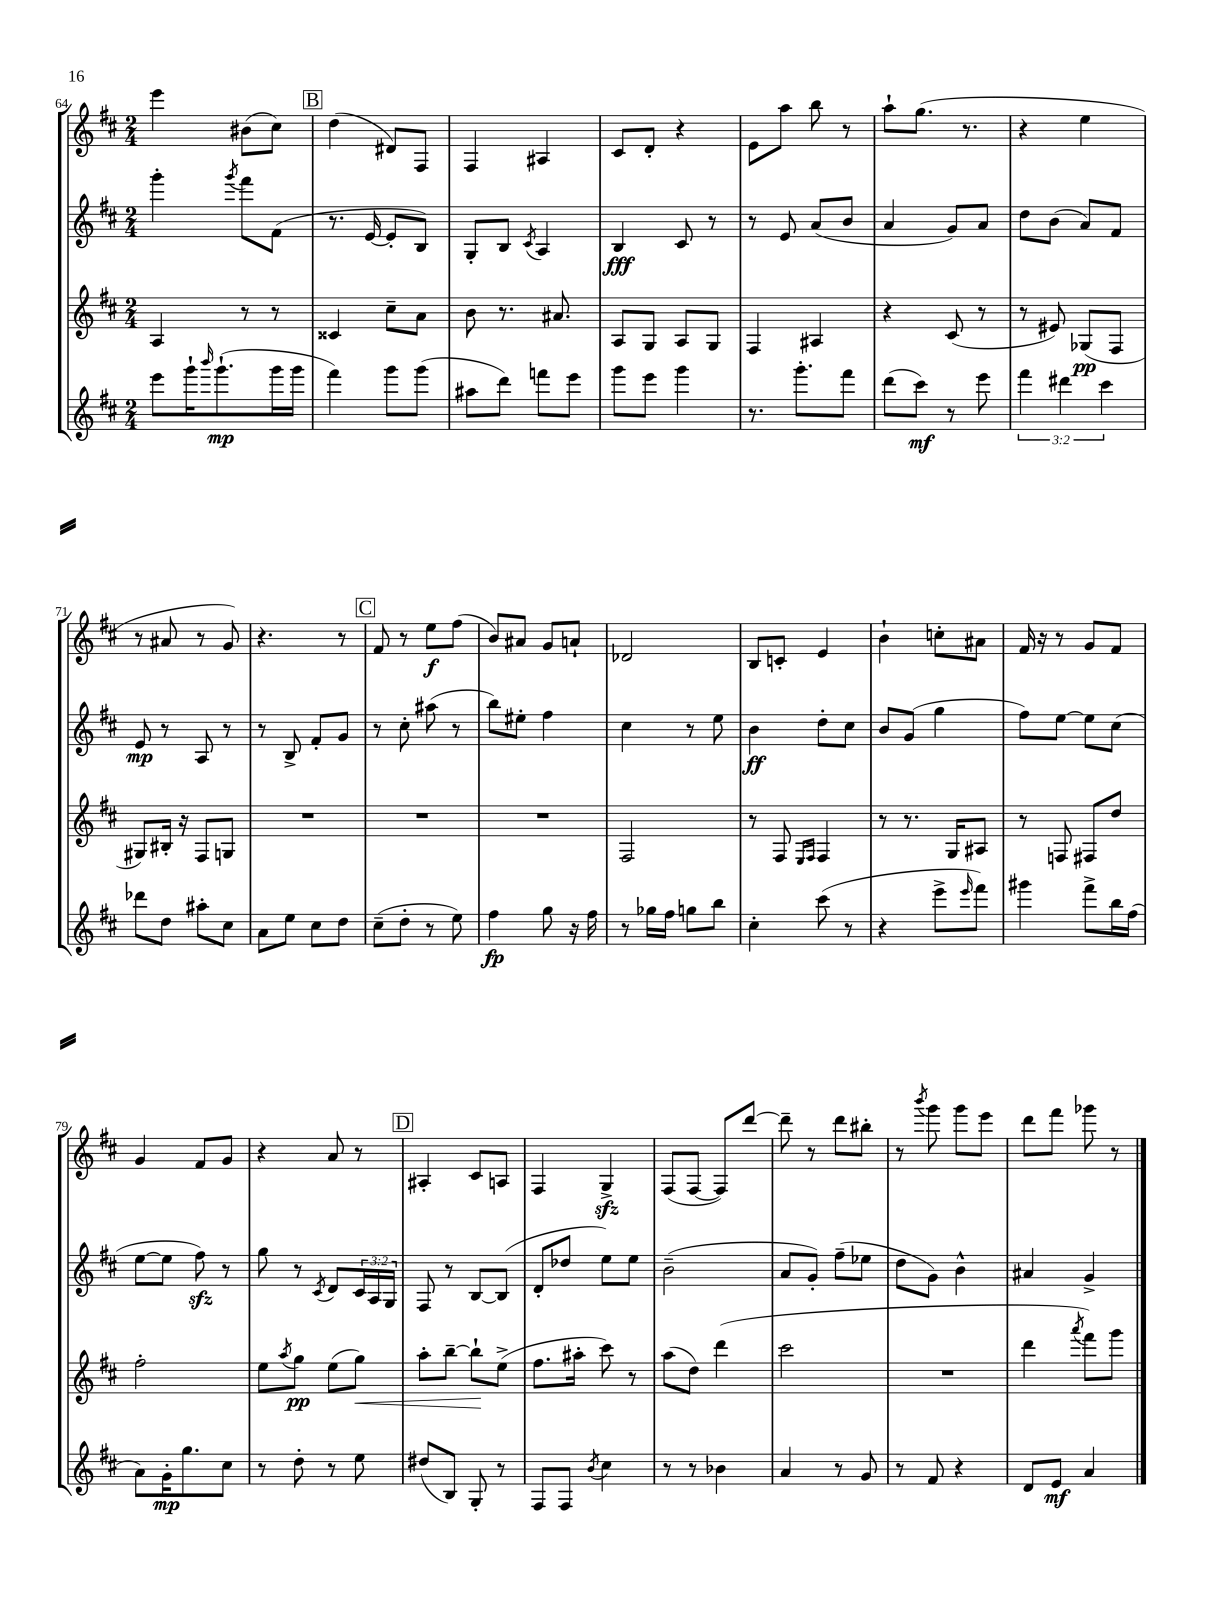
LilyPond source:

<<
\new StaffGroup <<
\new Staff = "s0" {
    \clef treble \key d \major \numericTimeSignature \time 2/4
    e'''4 bis'8( cis''8) |
    \mark \markup { \box "B" } d''4( dis'8) fis8 |
    fis4 ais4 |
    cis'8 d'8-. r4 |
    e'8 a''8 b''8 r8 |
    a''8-! g''8.( r8. |
    r4 e''4 |
    r8 ais'8 r8 g'8) |
    r4. r8 |
    \mark \markup { \box "C" } fis'8 r8 e''8\f fis''8( |
    b'8) ais'8 g'8 a'8-! |
    des'2 |
    b8 c'8-. e'4 |
    b'4-! c''8-. ais'8 |
    fis'16 r16 r8 g'8 fis'8 |
    g'4 fis'8 g'8 |
    r4 a'8 r8 |
    \mark \markup { \box "D" } ais4-. cis'8 a8 |
    fis4 g4->\sfz |
    fis8( fis8~ fis8) d'''8~ |
    d'''8-- r8 d'''8 bis''8-. |
    r8 \acciaccatura { b'''8 } g'''8 g'''8 e'''8 |
    d'''8 fis'''8 ges'''8 r8 \bar "|." |
}
\new Staff = "s1" {
    \clef treble \key d \major \numericTimeSignature \time 2/4 \override Staff.TupletNumber.text = #tuplet-number::calc-fraction-text
    g'''4-. \acciaccatura { g'''8 } fis'''8 fis'8( |
    \mark \markup { \box "B" } r8. e'16~ e'8-. b8) |
    g8-. b8 \acciaccatura { cis'8 } a4 |
    b4\fff cis'8 r8 |
    r8 e'8 a'8( b'8 |
    a'4 g'8) a'8 |
    d''8 b'8( a'8) fis'8 |
    e'8\mp r8 a8 r8 |
    r8 b8-> fis'8-. g'8 |
    \mark \markup { \box "C" } r8 cis''8-. ais''8( r8 |
    b''8) eis''8-. fis''4 |
    cis''4 r8 e''8 |
    b'4\ff d''8-. cis''8 |
    b'8 g'8( g''4 |
    fis''8) e''8~ e''8 cis''8( |
    e''8~ e''8 fis''8\sfz) r8 |
    g''8 r8 \acciaccatura { cis'8 } d'8 \tuplet 3/2 { cis'16 a16 g16 } |
    \mark \markup { \box "D" } fis8 r8 b8~ b8( |
    d'8-. des''8 e''8) e''8 |
    b'2--( |
    a'8 g'8-.) fis''8--( ees''8 |
    d''8 g'8) b'4-^ |
    ais'4 g'4-> \bar "|." |
}
\new Staff = "s2" {
    \clef treble \key d \major \numericTimeSignature \time 2/4
    a4 r8 r8 |
    \mark \markup { \box "B" } cisis'4 cis''8-- a'8 |
    b'8 r8. ais'8. |
    a8 g8 a8 g8 |
    fis4 ais4 |
    r4 cis'8( r8 |
    r8 eis'8) ges8\pp( fis8 |
    gis8) bis16-. r16 fis8 g8 |
    R2 |
    \mark \markup { \box "C" } R2 |
    R2 |
    fis2 |
    r8 fis8 \grace { e16 fis16 } fis4 |
    r8 r8. g16 ais8 |
    r8 f8 fis8 d''8 |
    fis''2-. |
    e''8 \acciaccatura { a''8 } g''8\pp e''8( g''8\<) |
    \mark \markup { \box "D" } a''8-. b''8~-- b''8-!\! e''8->( |
    fis''8. ais''16-. cis'''8) r8 |
    a''8( d''8) d'''4( |
    cis'''2 |
    R2 |
    d'''4 \acciaccatura { a'''8 } fis'''8) g'''8 \bar "|." |
}
\new Staff = "s3" {
    \clef treble \key d \major \numericTimeSignature \time 2/4 \override Staff.TupletNumber.text = #tuplet-number::calc-fraction-text
    e'''8 g'''16-! \grace { b'''16 } g'''8.-!\mp( g'''16 g'''16 |
    \mark \markup { \box "B" } fis'''4) g'''8 g'''8( |
    ais''8 d'''8) f'''8 e'''8 |
    g'''8 e'''8 g'''4 |
    r8. g'''8.-. fis'''8 |
    d'''8( cis'''8\mf) r8 e'''8 |
    \tuplet 3/2 { fis'''4 dis'''4 cis'''4 } |
    des'''8 d''8 ais''8-. cis''8 |
    a'8 e''8 cis''8 d''8 |
    \mark \markup { \box "C" } cis''8--( d''8-. r8 e''8) |
    fis''4\fp g''8 r16 fis''16 |
    r8 ges''16 fis''16 g''8 b''8 |
    cis''4-. cis'''8( r8 |
    r4 e'''8-> \grace { e'''16 } fis'''8) |
    gis'''4 fis'''8-> b''16 fis''16( |
    a'8) g'16-.\mp g''8. cis''8 |
    r8 d''8-. r8 e''8 |
    \mark \markup { \box "D" } dis''8( b8) g8-. r8 |
    fis8 fis8 \acciaccatura { b'8 } cis''4 |
    r8 r8 bes'4 |
    a'4 r8 g'8 |
    r8 fis'8 r4 |
    d'8 e'8\mf a'4 \bar "|." |
}
>>
>>
\layout { \context { \Score currentBarNumber = #64 } }
